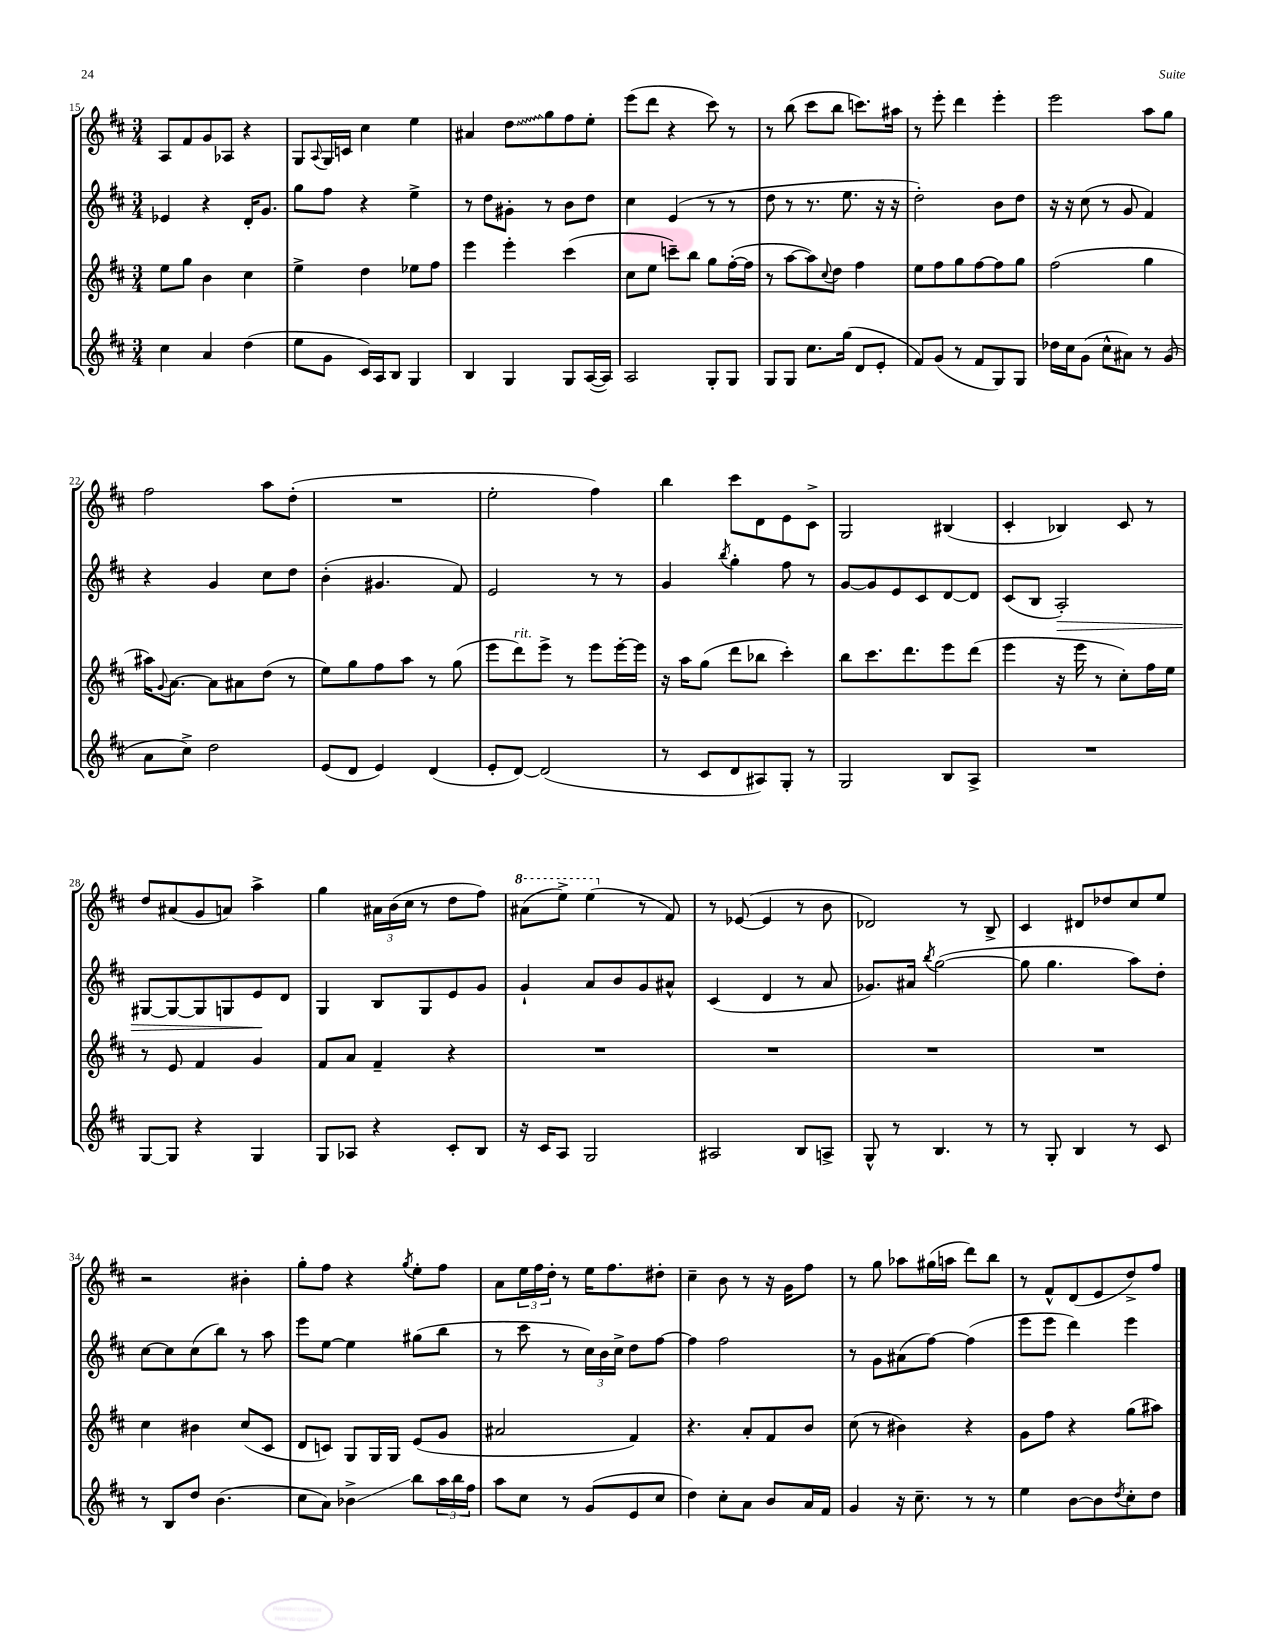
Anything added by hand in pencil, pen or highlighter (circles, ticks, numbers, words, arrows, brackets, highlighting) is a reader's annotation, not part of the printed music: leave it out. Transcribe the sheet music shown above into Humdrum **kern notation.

**kern	**kern	**kern	**kern
*staff4	*staff3	*staff2	*staff1
*clefG2	*clefG2	*clefG2	*clefG2
*k[f#c#]	*k[f#c#]	*k[f#c#]	*k[f#c#]
*M3/4	*M3/4	*M3/4	*M3/4
4cc#\	8ee\L	4e-/	8A/L
.	8gg\J	.	8f#/
4a/	4b\	4r	8g/
.	.	.	8A-/J
(4dd\	4cc#\	16d'/LK	4r
.	.	8.g/J	.
=	=	=	=
8ee\L	4ee^\	8gg\L	8G/L
.	.	.	8qqA/
8g\J	.	8ff#\J	16G/L
.	.	.	16c/JJ
16c#/LL)	4dd\	4r	4cc#\
16A/J	.	.	.
8B/J	.	.	.
4G/	8ee-\L	4ee^\	4ee\
.	8ff#\J	.	.
=	=	=	=
4B/	4eee\	8r	4a#/
.	.	8dd\L	.
4G/	4eee'\	8g#'\J	8dd\L
.	.	8r	8gg\
8G/L	(4ccc#\	8b\L	8ff#\
([16A/L	.	8dd\J	8ee'\J
16A/]JJ)	.	.	.
=	=	=	=
2A/	8cc#\L	4cc#\	(8eee\L
.	8ee\J	.	8ddd\J
.	8ccc~\L)	(4e/	4r
.	8bb\J	.	.
8G'/L	8gg\L	8r	8ccc#\)
8G/J	([16ff#'\L	8r	8r
.	16ff#\]JJ	.	.
=	=	=	=
8G/L	8r	8dd\	8r
8G/J	[8aa\L	8r	(8bb\
8.cc#\L	8aa\])	8.r	8ccc#\L
.	8qqcc#/	.	.
.	8dd\J	.	8bb\J
(16gg\Jk	.	8.ee\	.
8d/L	4ff#\	.	8.ccc\L)
8e'/J	.	16r	.
.	.	16r	16aa#\Jk
=	=	=	=
8f#/L)	8ee\L	2dd'\)	8r
(8g/J	8ff#\	.	8eee'\
8r	8gg\	.	4ddd\
8f#/L	[8ff#\	.	.
8G/)	8ff#\]	8b\L	4eee'\
8G/J	8gg\J	8dd\J	.
=	=	=	=
16dd-\LL	(2ff#\	16r	2eee\
16cc#\J	.	16r	.
(8g\J	.	(8cc#\	.
8cc#^^\L	.	8r	.
8a#\J)	.	8g/	.
8r	4gg\	4f#/)	8aa\L
(8g/	.	.	8gg\J
=	=	=	=
8a\L	16aa#\LK)	4r	2ff#\
.	8qqg/	.	.
.	[8.a\J	.	.
8cc#^\J)	.	.	.
2dd\	8a\]L	4g/	.
.	8a#\	.	.
.	(8dd\J	8cc#\L	8aa\L
.	8r	8dd\J	(8dd'\J
=	=	=	=
(8e/L	8ee\L)	(4b'\	2.r
8d/J	8gg\	.	.
4e/)	8ff#\	4.g#/	.
.	8aa\J	.	.
(4d/	8r	.	.
.	(8gg\	8f#/)	.
=	=	=	=
8e'/L	8eee\L	2e/	2ee'\
[8d/J)	8ddd\)	.	.
(2d/]	8eee^\J	.	.
.	8r	.	.
.	8eee\L	8r	4ff#\)
.	[16eee'\L	8r	.
.	16eee\]JJ	.	.
=	=	=	=
8r	16r	4g/	4bb\
.	16aa\LK	.	.
8c#/L	(8gg\J	.	.
.	.	8qbb/	.
8d/	8ddd\L	4gg'\	8ccc#\L
8A#/)	8bb-\J	.	8d\
8G'/J	4ccc#'\)	8ff#\	8e\
8r	.	8r	8c#^\J
=	=	=	=
2G/	8bb\L	[8g/L	2G/
.	8.ccc#\	8g/]	.
.	.	8e/	.
.	8.ddd\	.	.
.	.	8c#/	.
8B/L	8eee\	[8d/	(4B#/
8A^/J	(8ddd\J	8d/]J	.
=	=	=	=
2.r	4eee\	(8c#/L	4c#'/
.	.	8B/J	.
.	16r	2A'/)	4B-/)
.	16eee\	.	.
.	8r	.	.
.	8cc#'\L)	.	8c#/
.	16ff#\L	.	8r
.	16ee\JJ	.	.
=	=	=	=
[8G/L	8r	[8G#/L	8dd/L
8G/]J	8e/	8G#/_	(8a#/
4r	4f#/	8G#/]	8g/
.	.	8G/	8a/J)
4G/	4g/	8e/	4aa^\
.	.	8d/J	.
=	=	=	=
8G/L	8f#/L	4G/	4gg\
8A-/J	8a/J	.	.
4r	4f#~/	8B/L	24a#\LL
.	.	.	(24b\
.	.	.	24cc#\JJ
.	.	8G/	8r
8c#'/L	4r	8e/	8dd\L
8B/J	.	8g/J	8ff#\J)
=	=	=	=
16r	2.r	4g`/	(8aa#\L
16c#/LK	.	.	.
8A/J	.	.	8eee^\J)
2G/	.	8a/L	(4eee\
.	.	8b/	.
.	.	8g/	8r
.	.	8a#^^/J	8f#/)
=	=	=	=
2A#/	2.r	(4c#/	8r
.	.	.	([8e-/
.	.	4d/	4e-/]
8B/L	.	8r	8r
8A^/J	.	8a/	8b\
=	=	=	=
8G^^/	2.r	8.g-/L)	2d-/)
8r	.	.	.
.	.	16a#/Jk	.
.	.	8qbb/	.
4.B/	.	([2gg\	.
.	.	.	8r
8r	.	.	8B^/
=	=	=	=
8r	2.r	8gg\]	4c#/
8G'/	.	4.gg\	.
4B/	.	.	8d#/L
.	.	.	8dd-/
8r	.	8aa\L)	8cc#/
8c#/	.	8dd'\J	8ee/J
=	=	=	=
8r	4cc#\	[8cc#\L	2r
8B/L	.	8cc#\]	.
8dd/J	4b#\	(8cc#\	.
(4.b\	.	8bb\J)	.
.	(8cc#/L	8r	4b#'\
.	8c#/J	8aa\	.
=	=	=	=
8cc#\L	8d/L	8eee\L	8gg'\L
8a\J)	8c/J)	[8ee\J	8ff#\J
4b-^\	8G/L	4ee\]	4r
.	16G/L	.	.
.	16G/JJ	.	.
.	.	.	8qgg/
8bb\L	(8e/L	(8gg#\L	8ee'\L
24aa\L	8g/J	8bb\J	8ff#\J
24bb\	.	.	.
24ff#\JJ	.	.	.
=	=	=	=
8aa\L	2a#/	8r	8a\L
8cc#\J	.	8ccc#\	24ee\L
.	.	.	24ff#\
.	.	.	24dd'\JJ
8r	.	8r	8r
(8g/L	.	24cc#\LL)	16ee\LK
.	.	24b\	.
.	.	.	8.ff#\
.	.	24cc#^\JJ	.
8e/	4f#/)	8dd\L	.
8cc#/J	.	[8ff#\J	8dd#'\J
=	=	=	=
4dd\)	4.r	4ff#\]	4cc#~\
8cc#'\L	.	2ff#\	8b\
8a\J	8a'/L	.	8r
8b/L	8f#/	.	16r
.	.	.	16g\LK
16a/L	8b/J	.	8ff#\J
16f#/JJ	.	.	.
=	=	=	=
4g/	(8cc#\	8r	8r
.	8r	8g\L	8gg\
16r	4b#\)	(8a#\	8aa-\L
8.cc#~\	.	.	.
.	.	[8ff#\J)	(16gg#\L
.	.	.	16aa\JJ
8r	4r	(4ff#\]	8ddd\L)
8r	.	.	8bb\J
=	=	=	=
4ee\	8g\L	8eee\L	8r
.	8ff#\J	8eee\J	8f#^^/L
[8b\L	4r	4ddd\)	(8d/
8b\]	.	.	8e/
8qdd/	.	.	.
8cc#'\	(8gg\L	4eee\	8dd^/)
8dd\J	8aa#\J)	.	8ff#/J
==	==	==	==
*-	*-	*-	*-
